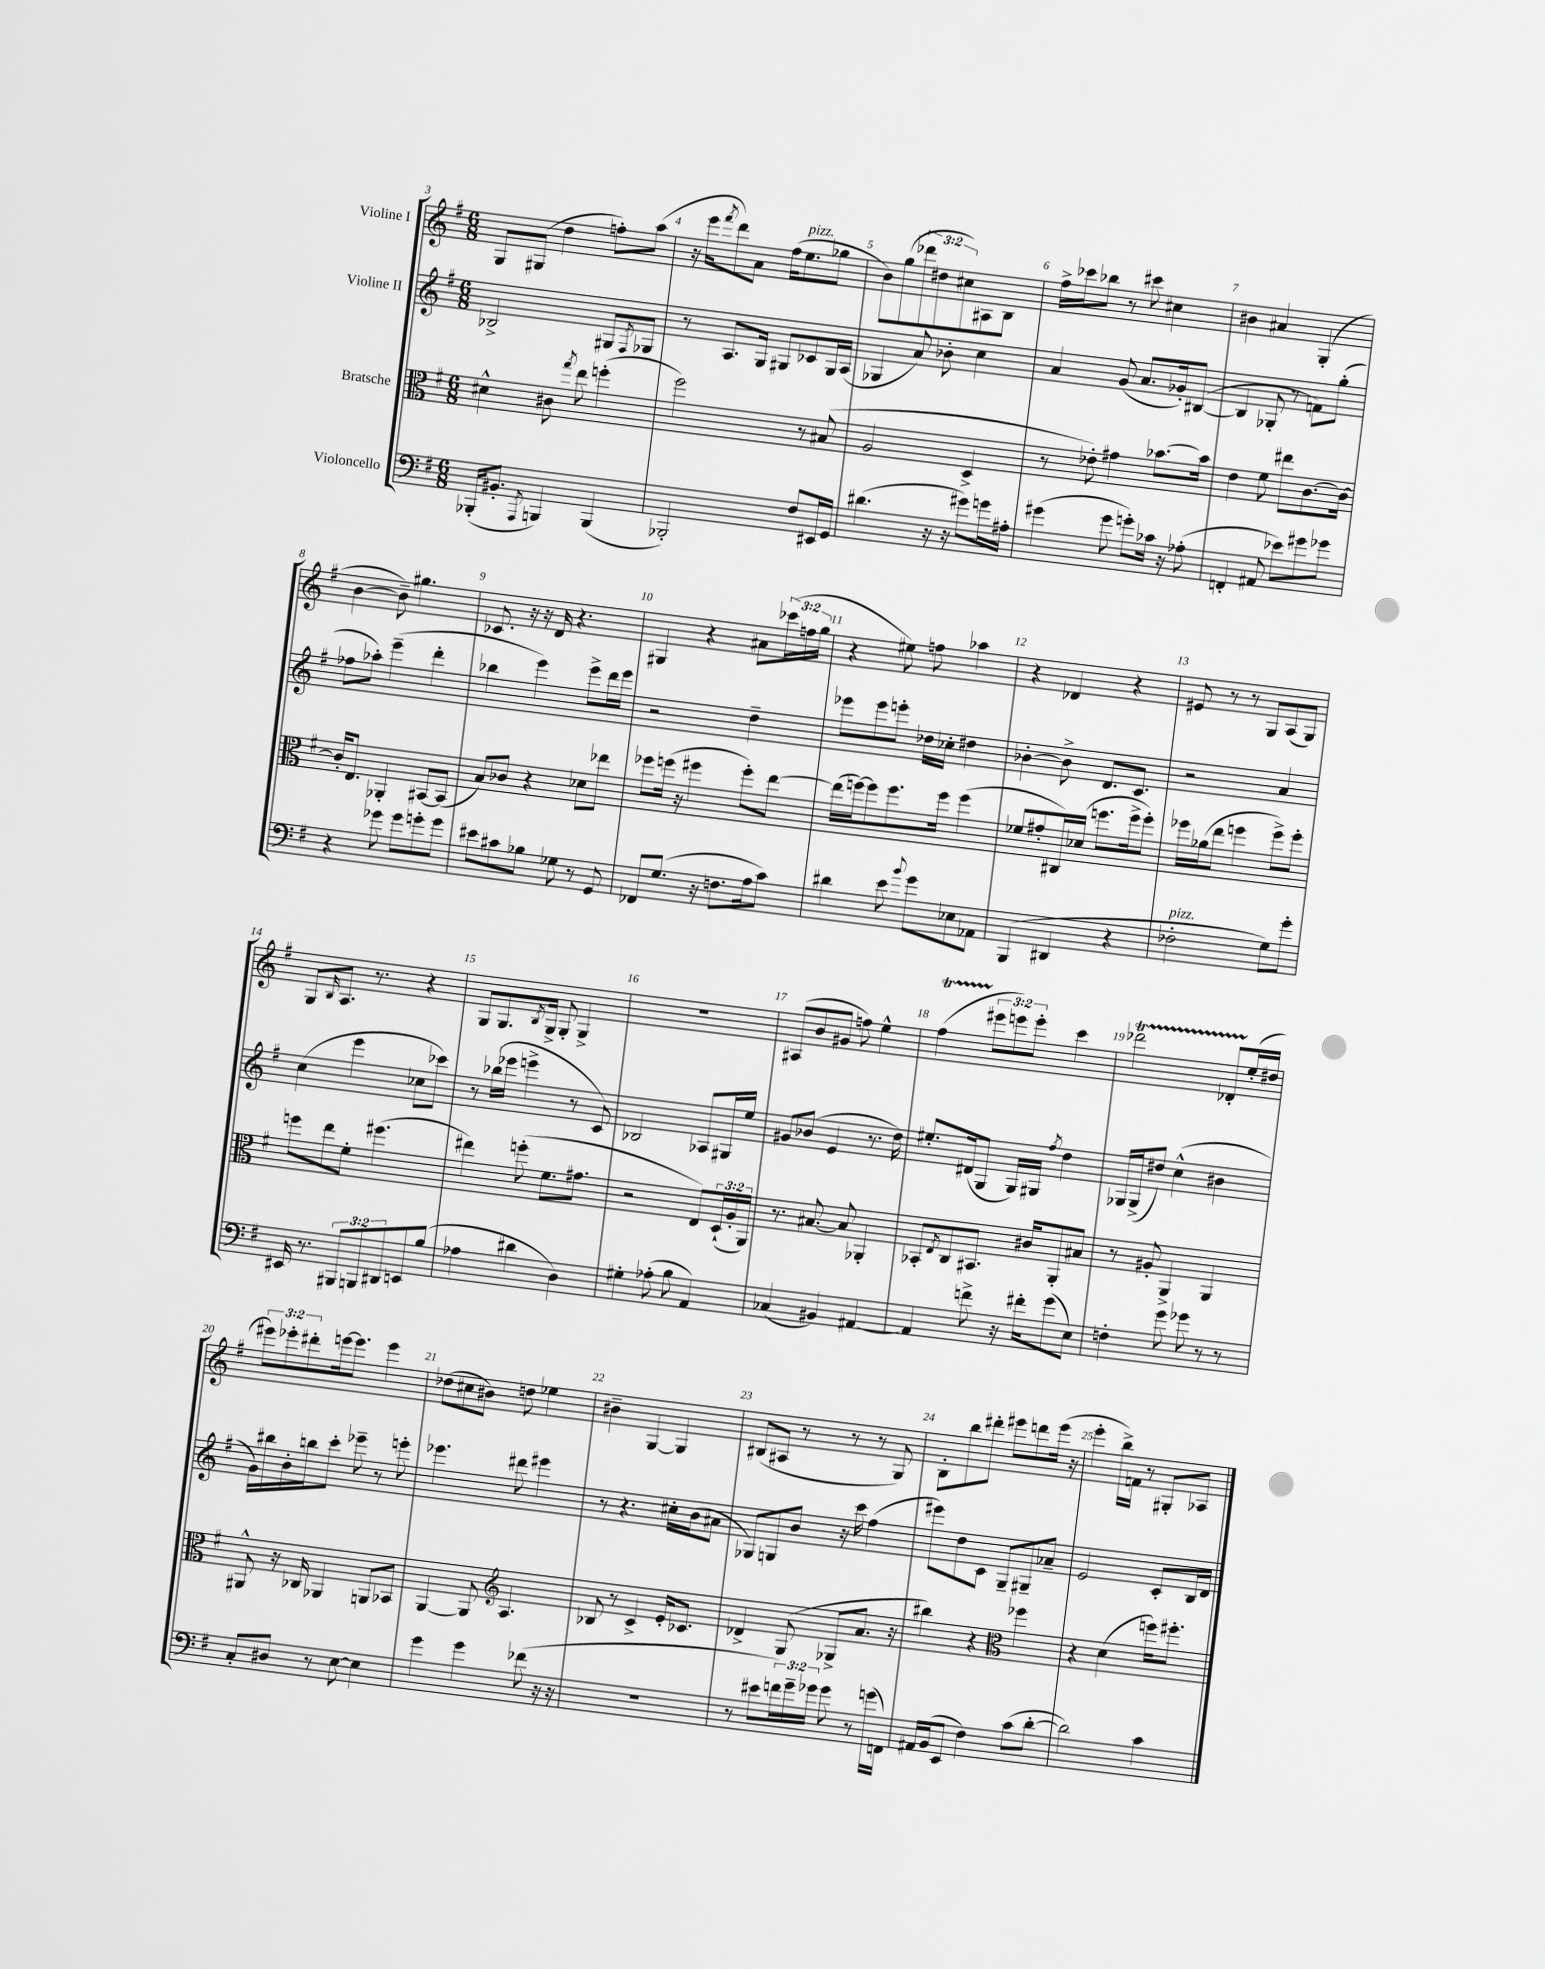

**kern	**kern	**kern	**kern
*staff4	*staff3	*staff2	*staff1
*clefF4	*clefC3	*clefG2	*clefG2
*k[f#]	*k[f#]	*k[f#]	*k[f#]
*M6/8	*M6/8	*M6/8	*M6/8
(16BBB-'	4d#^^	2B-^	8G
8.BB#'	.	.	.
.	.	.	(8G#
8qAAA	.	.	.
4BBB)	8c#	.	4dd
.	8qgg	.	.
.	8ee	.	.
(4BBB	(4ff'	8G#	8ff')
.	.	8qF#	.
.	.	8G-	(8aa
=	=	=	=
2BBB-')	2ff#)	8r	16r
.	.	.	16eee
.	.	.	8qfff#
.	.	8.A	8ddd)
.	.	.	8a
.	.	16G	.
.	.	8G#	(16ff#
.	.	.	8.ee
8F#	8r	8c-	.
16EE#	(8B#	16G#	8gg-
16GG	.	(16A	.
=	=	=	=
(4.d#	2A	4G-	8b)
.	.	.	(8gg
.	.	8a)	12ddd-
.	.	.	12dd#
16r	.	8b-'	.
.	.	.	12cc#)
16r	.	.	.
8g#)	4D^	4cc	8A#
16g	.	.	8B
16A#'	.	.	.
=	=	=	=
(4g#	8r	4a	16ff#^
.	.	.	16ccc-
.	8e-')	.	8bb-
8g#	4g#	(8g	8r
8g')	.	8.a	8ccc#
16c-	[8.b-	.	4cc#
16r	.	16g-')	.
(8A-'	.	([8B#	.
.	16b-]	.	.
=	=	=	=
4FF'	4e	4B#]	4b#
8AA#	8f#	8G-'	4a#
8e-)	8ee#	8r	.
8g#	[8.c	8f)	(4G'
8g-	.	(8gg'	.
.	16c_	.	.
=	=	=	=
4r	16c']	8ff-	[4b
.	8.E	.	.
.	.	8aa-')	.
8g-	4AA-'	(4eee~	8b~])
8g-	.	.	4.gg#
8g'	[8BB#	4ddd'	.
8g	(8BB#]	.	.
=	=	=	=
8e#	8B)	4bb-	8.c-
8c#	8c-	.	.
.	.	.	16r
8B-	4r	4eee)	16r
.	.	.	16d
8G-	.	.	4.r
8r	8d-	8eee^	.
8GG	8ee-	16ddd	.
.	.	16eee	.
=	=	=	=
8FF-	8ff-	2r	4G#
(8.G	(16ff	.	.
.	16r	.	.
.	4ff#	.	4r
16r	.	.	.
8.F	.	.	.
.	8ff#')	4dd~	8a#
16A	.	.	.
8c)	[8ee	.	(24ccc-
.	.	.	24ff
.	.	.	24gg
=	=	=	=
4d#	(16ee]	8eee-	4r
.	[16ff)	.	.
.	8ff]	8eee-	.
8e	8.ff	8eee'	8ee#)
8qqb	.	.	.
8g	.	16dd-	8ff
.	16ff	16cc-'	.
8E-	(4ff	4dd#	4aa-
8AA-	.	.	.
=	=	=	=
(4BBB	8f-	[4b-'	4r
.	8g#'	.	.
4DD#	16C#)	8b-^]	4d-
.	(16d-	.	.
.	8.ff	8.d	.
4r	.	.	4r
.	16ff^	8.c	.
.	8ff')	.	.
=	=	=	=
2F-'	16ff-	2r	8e#
.	(16a-	.	.
.	8ee	.	8r
.	4ff	.	8r
.	.	.	8G
8G)	8ff^)	4a	(8A
8g'	8ff'	.	8G)
=	=	=	=
16EE#	8ff	(4cc	8G
8.r	.	.	.
.	.	.	16qqB
.	8ee	.	8.A
12BBB#	8f#'	4eee	.
.	.	.	8.r
12BBB	.	.	.
.	(4.ff#	.	.
12DD#	.	.	.
8EE	.	8cc-	4r
(8B	.	8ccc-)	.
=	=	=	=
4A-	4ee#)	8r	8G
.	.	(16bb-	8.G
.	.	16eee-	.
4d#	(8ff'	4eee^	.
.	.	.	8qB
.	.	.	16G^
.	8.f#	.	8G'
4D)	.	8r	4G^
.	8.g#	.	.
.	.	8c)	.
=	=	=	=
4G#'	2r	2B-	2.r
(8A-'	.	.	.
8B	.	.	.
4AA)	8E)	8A-	.
.	(24D`	16G#	.
.	24A'	.	.
.	.	16ee	.
.	24AA)	.	.
=	=	=	=
(4C-	8.r	8g#	(8A#
.	.	(8b-	8b
.	[8.B#	.	.
4BB#)	.	4e	8g#
.	8B#]	.	8ff)
[4AA#	4AA-'	8.r	4ee^^
.	.	16dd)	.
=	=	=	=
4AA#]	8BB-'	8.ee#'	(4ff#
.	8qE	.	.
.	8C	.	.
.	.	(16d#	.
8f^	8.BB#	8G	12eee#
.	.	.	12eee)
16r	.	16G)	.
.	.	.	12eee'
16f#'	16c#	16G#	.
.	.	8qff#	.
(8g	8AA'	4dd	4ccc
8E)	8B#	.	.
=	=	=	=
4F'	8r	16G-	2ddd-
.	.	(16G-^	.
.	8A#'	8dd#)	.
8g	4AA^	(4cc^^	.
8g-	.	.	.
8r	4AA	4b#	8d-'
8r	.	.	(16ee'
.	.	.	16dd#
=	=	=	=
8C'	8AA#^^	16g)	12eee#)
.	.	16bb#	.
.	.	.	12eee-'
8D#	16r	16b'	.
.	.	.	12ddd#'
.	16C-	16bb	.
8r	4AA-	8ccc'	[16eee
.	.	.	8.eee]
[8E	.	8eee-~	.
4E]	8AA	8r	4eee
.	8BB-	8eee'	.
=	=	=	=
4g	[4AA	4.eee-	(8dd-
.	.	.	8cc#
4g	8AA]	.	8b#)
*	*clefG2	*	*
.	4.A	8ddd#	8dd
(8f-	.	4eee#	4ee-
16r	.	.	.
16r	.	.	.
=	=	=	=
2.r	8B-	8r	4b#~
.	8r	4.r	.
.	4c^	.	[4G
.	16e'	16cc#'	4G]
.	8.c-	(16b	.
.	.	8a#	.
=	=	=	=
8r	4d-^	8G-)	(8B#
8e#	.	8G	8A#
24f)	(8G	8b	8r
24g~	.	.	.
24g-	.	.	.
8g-	8G-^	16r	8r
.	.	16ccc	.
8r	8.a	(4ff#	8r
(16g	.	.	8G)
16FF)	16r	.	.
=	=	=	=
16AA#	4bb#)	8eee#)	8B'
(16BB	.	.	.
8EE	.	8dd	8bb
4F#)	4r	8c	8ddd#'
.	.	8G~	8eee#
*	*clefC3	*	*
(8c	4ff-	8G#~	8ddd
[8d'	.	8a-~	(16eee#
.	.	.	16r
=	=	=	=
2d])	4r	2e	4eee'
.	(4d	.	16bb^)
.	.	.	16f
.	.	.	8r
4c	16ff)	8c'	8G#'
.	8.ff#'	.	.
.	.	16B	8A-
.	.	16d	.
==	==	==	==
*-	*-	*-	*-
